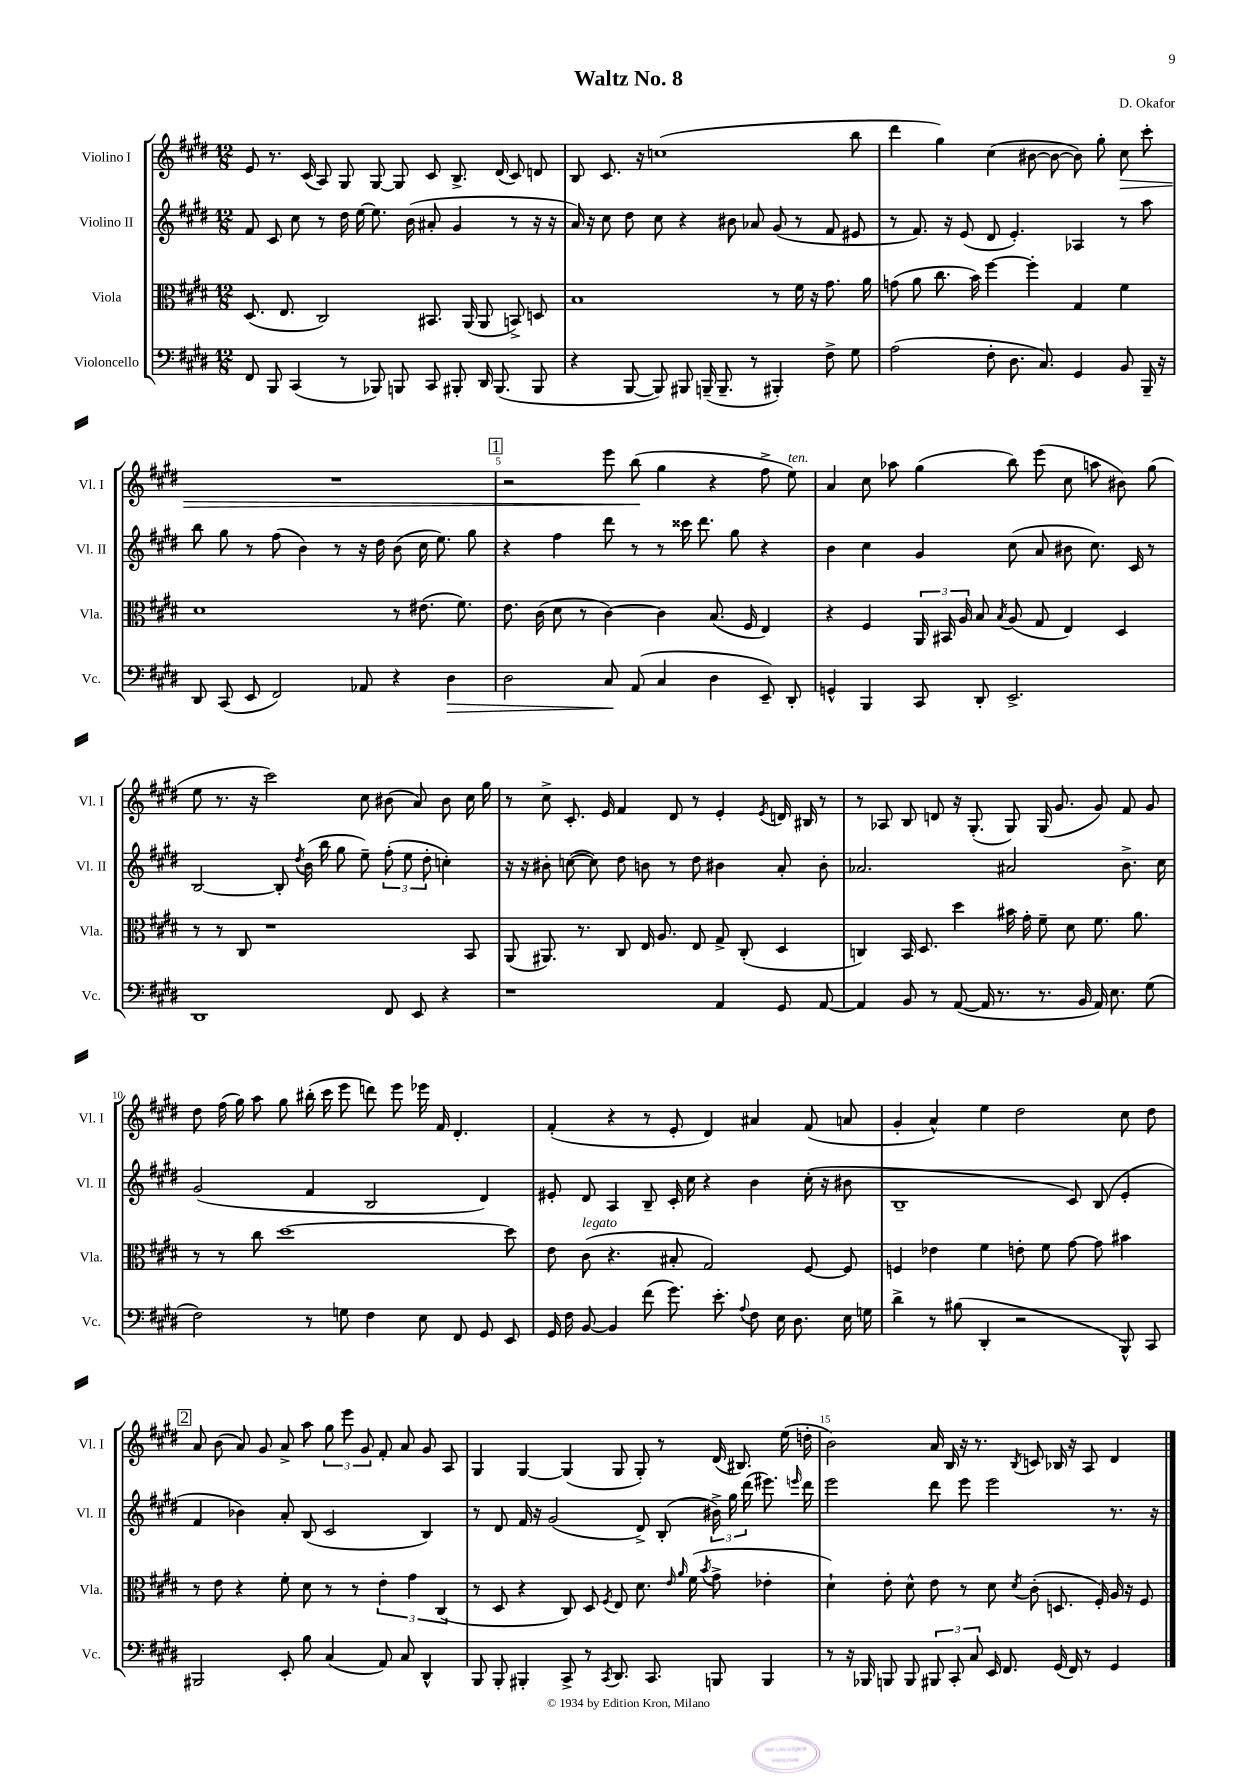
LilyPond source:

\header { title = "Waltz No. 8" composer = "D. Okafor" }
<<
\new StaffGroup <<
\new Staff = "s0" \with { instrumentName = "Violino I" shortInstrumentName = "Vl. I" } {
    \clef treble \key e \major \numericTimeSignature \time 12/8
    \autoBeamOff e'8 r8. cis'16( a8) gis8 gis8~ gis8 cis'8 b8.-> dis'16( cis'8) d'8 |
    b8 cis'8. r16 c''1( b''8 |
    dis'''4 gis''4) cis''4( bis'8~ bis'8~ bis'8) gis''8-. cis''8\> cis'''8-. |
    R1. |
    \mark \markup { \box "1" } r2 e'''8 b''8\!( gis''4 r4 fis''8-> e''8^\markup { \italic "ten." }) |
    a'4 cis''8 aes''8 gis''4( b''8) e'''8( cis''8 a''8 bis'8) gis''8( |
    e''8 r8. r16 cis'''2) cis''8 bis'8( a'8) bis'8 cis''16 gis''16 |
    r8 cis''8-> cis'8.-. e'16 fis'4 dis'8 r8 e'4-. \acciaccatura { e'8 } d'16 bis16 r8 |
    r8 aes8 b8 d'8 r16 gis8.-.( gis8) gis16( gis'8. gis'8) fis'8 gis'8 |
    dis''8 fis''16( gis''16) a''8 gis''8 bis''16-.( cis'''16 e'''8 d'''8) e'''8 ees'''16 fis'16 dis'4.-. |
    fis'4-.( r4 r8 e'8-. dis'4) ais'4 fis'8( a'8 |
    gis'4-. a'4-^) e''4 dis''2 cis''8 dis''8 |
    \mark \markup { \box "2" } a'8 b'8( a'8) gis'8 a'8-> a''8 \tuplet 3/2 { gis''8 e'''8 gis'8 } fis'8-. a'8 gis'8 a8 |
    gis4 gis4~ gis4( gis8 gis8-.) r8 dis'16( bis8.) e''16( d''16-. |
    b'2) a'16 b16 r16 r8. \acciaccatura { b8 } c'8 bes16 r16 a8 dis'4 \bar "|." |
}
\new Staff = "s1" \with { instrumentName = "Violino II" shortInstrumentName = "Vl. II" } {
    \clef treble \key e \major \numericTimeSignature \time 12/8
    \autoBeamOff fis'8 cis'8 cis''8 r8 dis''16 e''16~ e''8. b'16( ais'8-. gis'4 r8 r16 r16 |
    a'16) r16 cis''8 dis''8 cis''8 r4 bis'8 aes'8 gis'8( r8 fis'8 eis'8 |
    r8 fis'8.) r16 e'8( dis'8 e'4.-.) aes4 r8 a''8 |
    b''8 gis''8 r8 fis''8( b'4) r8 r16 dis''16 b'8( cis''16 e''8.) gis''8 |
    \mark \markup { \box "1" } r4 fis''4 dis'''8 r8 r8 cisis'''16 dis'''8. gis''8 r4 |
    b'4 cis''4 gis'4 cis''8( a'8 bis'8 cis''8.) cis'16 r8 |
    b2~ b8-. \acciaccatura { dis''8 } b'16( b''16 gis''8 e''8--) \tuplet 3/2 { fis''8-.( e''8 dis''8-. } c''4-.) |
    r16 r16 bis'8-. c''8~( c''8) dis''8 b'8 r8 dis''8 bis'4 a'8-. bis'8-. |
    aes'2. ais'2 b'8.-> cis''16 |
    gis'2( fis'4 b2 dis'4) |
    eis'8-. dis'8 a4 b8-- cis'16-. cis''16 r4 b'4 cis''16-.( r16 bis'8 |
    b1-- cis'8) b8( e'4-. |
    \mark \markup { \box "2" } fis'4 bes'4) a'8-. b8( cis'2 b4) |
    r8 dis'8 fis'16 r16 gis'2( dis'8->) b8-.( \tuplet 3/2 { bis'16->) gis''16 dis'''16( } eis'''8.) \grace { e'''16 } dis'''16 |
    e'''2 dis'''8 e'''8 e'''2 r8. r16 \bar "|." |
}
\new Staff = "s2" \with { instrumentName = "Viola" shortInstrumentName = "Vla." } {
    \clef alto \key e \major \numericTimeSignature \time 12/8
    \autoBeamOff dis8.( e8. cis2) bis,8. a,16( a,8 b,8->) d8 |
    b1 r8 fis'16 r16 gis'8. a'16 |
    g'8( a'8 cis''8. b'16) fis''4~ fis''4-. gis4 fis'4 |
    dis'1 r8 eis'8.( fis'8.) |
    \mark \markup { \box "1" } e'8. cis'16( dis'8 r8 cis'4~) cis'4 b8.( fis16 e4) |
    r4 fis4 \tuplet 3/2 { a,16 bis,16 a16 } b8 \acciaccatura { b8 } a8( gis8 e4) dis4 |
    r8 r8 cis8 r1 b,8 |
    a,8( ais,8.) r8. cis8 e16 a8. e8 gis8-> cis8-.( dis4 |
    c4) b,16 dis8. dis''4 bis'16 gis'16-. fis'8-- dis'8 fis'8. a'8. |
    r8 r8 cis''8 dis''1~ dis''8 |
    e'8 cis'8^\markup { \italic "legato" }( r4. bis8-. gis2) fis8~ fis8 |
    f4 ees'4 fis'4 e'8-. fis'8 gis'8~ gis'8 bis'4 |
    \mark \markup { \box "2" } r8 e'8 r4 fis'8-. dis'8 r8 r8 \tuplet 3/2 { e'4-. gis'4 cis4( } |
    r8 dis8 r4 cis8) dis8 \acciaccatura { fis8 } e8 dis'8. \grace { e'16 a'16 } fis'16( \acciaccatura { b'8 } gis'8-> ees'4-. |
    dis'4-!) e'8-. dis'8-^ e'8 r8 dis'8 \acciaccatura { dis'8 } cis'8-.( d8. fis16-.) a16 r16 fis8 \bar "|." |
}
\new Staff = "s3" \with { instrumentName = "Violoncello" shortInstrumentName = "Vc." } {
    \clef bass \key e \major \numericTimeSignature \time 12/8
    \autoBeamOff fis,8 b,,8 cis,4( r8 bes,,8) b,,8 cis,8 bis,,8-. dis,16 bis,,8.( bis,,8 |
    r4 b,,8~ b,,8) bis,,8 b,,16--( b,,8.-- r8 bis,,4-.) fis8-> gis8 |
    a2( fis8-. dis8. cis8.) gis,4 b,8 b,,16-- r16 |
    dis,8 cis,8( e,8 fis,2) aes,8 r4 dis4\> |
    \mark \markup { \box "1" } dis2 cis8\! a,8( cis4 dis4 e,8--) dis,8-. |
    g,4-^ b,,4 cis,8 dis,8-. e,2.-> |
    dis,1 fis,8 e,8 r4 |
    r1 a,4 gis,8 a,8~ |
    a,4 b,8 r8 a,8~( a,16 r8. r8. b,16 a,16) e8. gis8( |
    fis2) r8 g8 fis4 e8 fis,8 gis,8 e,8 |
    gis,16 fis16 b,8~ b,4 fis'8( gis'8.) e'8.-. \appoggiatura { a8 } fis8 e16 dis8. e16 g16 |
    dis'4-> r8 bis8( dis,4-. r2 b,,8-^) cis,8 |
    \mark \markup { \box "2" } bis,,2 e,8-. b8 cis4( a,8) cis8 dis,4-^ |
    b,,8 b,,8-. bis,,4-. cis,8-> r8 \acciaccatura { cis,8 } dis,8. cis,8. b,,8 b,,4 |
    r8 r16 bes,,16 b,,8 b,,8 \tuplet 3/2 { bis,,8 cis,8-. cis8 } e,16 fis,8. gis,16( fis,16) r8 gis,4 \bar "|." |
}
>>
>>
\layout { \context { \Score \override BarNumber.break-visibility = ##(#f #t #t) barNumberVisibility = #(every-nth-bar-number-visible 5) } }
